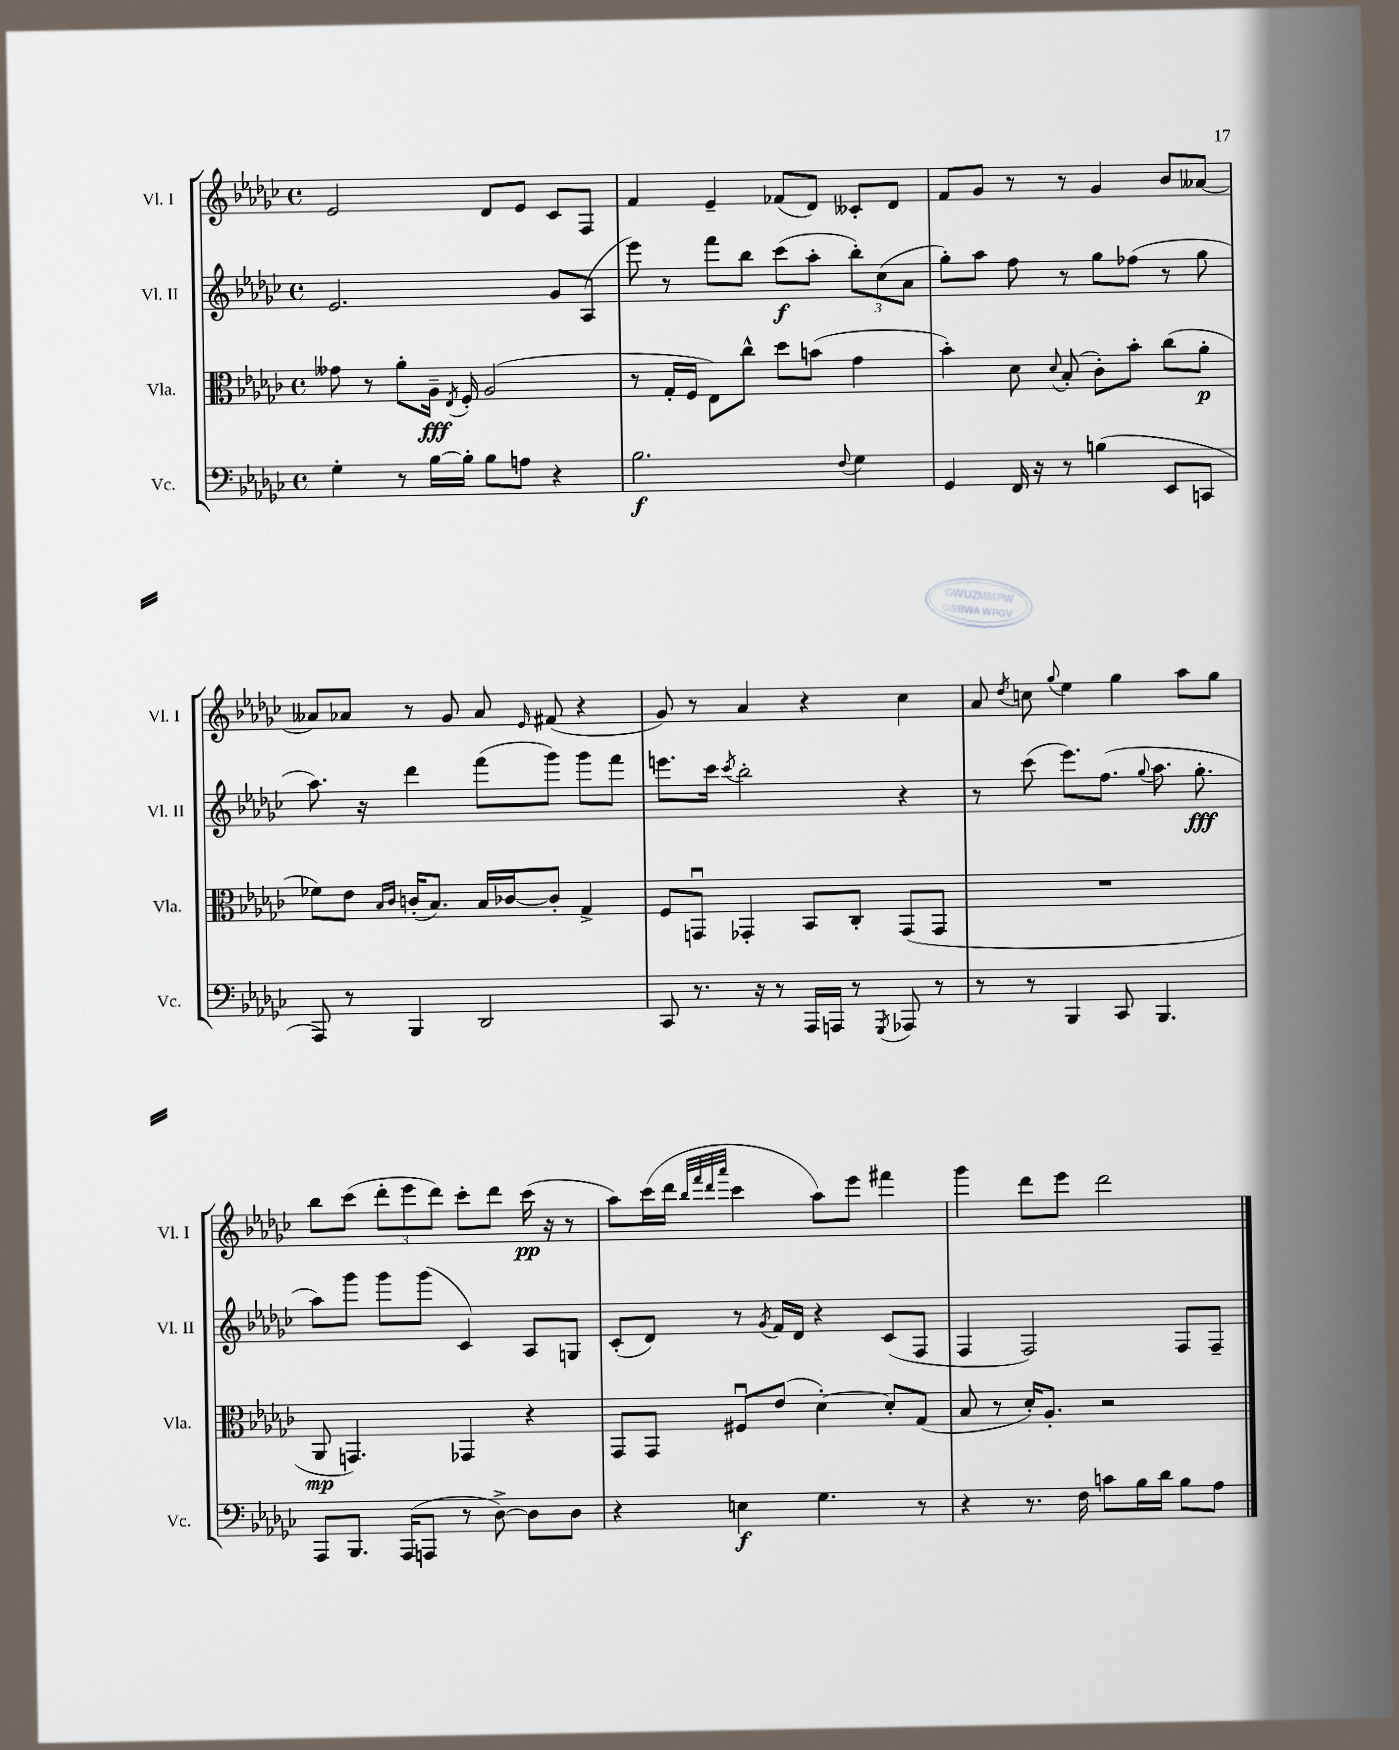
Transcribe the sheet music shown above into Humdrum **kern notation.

**kern	**kern	**kern	**kern
*staff4	*staff3	*staff2	*staff1
*clefF4	*clefC3	*clefG2	*clefG2
*k[b-e-a-d-g-c-]	*k[b-e-a-d-g-c-]	*k[b-e-a-d-g-c-]	*k[b-e-a-d-g-c-]
*M4/4	*M4/4	*M4/4	*M4/4
*met(c)	*met(c)	*met(c)	*met(c)
4G-'	8g--	2.e-	2e-
.	8r	.	.
8r	8a-'	.	.
[16B-	16A-~	.	.
.	8qE-	.	.
16B-']	16F'	.	.
8B-	(2A-	.	8d-
8A	.	.	8e-
4r	.	8g-	8c-
.	.	(8A-	8F
=	=	=	=
2.B-	8r	8eee-)	4f
.	16G-'	8r	.
.	16F	.	.
.	8E-)	8fff	4e-~
.	8cc-^^	8bb-	.
.	8dd-	(8ccc-	(8f-
.	(8b	8aa-'	8d-)
8qqF	.	.	.
4G-	4g-	12bb-')	8c--'
.	.	(12cc-	.
.	.	.	8d-
.	.	12a-	.
=	=	=	=
4GG-	4b-')	8gg-')	8f
.	.	8aa-	8g-
16FF	8d-	8ff	8r
16r	.	.	.
.	8qqd-	.	.
8r	(8B-'	8r	8r
(4B	8c-')	8gg-	4g-
.	8b-'	(8ff-	.
8EE-	(8cc-	8r	8b-
8CC	8a-'	8gg-	[8a--
=	=	=	=
8AAA-)	8f-)	8.aa-)	8a--]
8r	8e-	.	8a-
.	.	16r	.
.	16qqB-	.	.
.	16qqc-	.	.
4BBB-	(16c'	4ddd-	8r
.	8.B-)	.	.
.	.	.	8g-
2DD-	16B-	(8fff	8a-
.	[16c-	.	.
.	.	.	16qqe-
.	8c-']	8ggg-)	(8f#
.	4G-^	8ggg-	4r
.	.	8fff	.
=	=	=	=
8CC-	8F	8.eee	8g-)
8.r	8GGu	.	8r
.	.	16ccc-	.
.	.	8qccc-	.
.	4GG-'	2bb-'	4a-
16r	.	.	.
8r	.	.	.
16AAA-	8BB-	.	4r
16AAA	.	.	.
8r	8C-'	.	.
8qGGG-	.	.	.
8AAA-	(8GG-	4r	4cc-
8r	8GG-	.	.
=	=	=	=
8r	1r	8r	8a-
.	.	.	8qdd-
8r	.	(8ccc-	8cc
.	.	.	8qqgg-
4BBB-	.	8.eee-)	4ee-
.	.	(8.ff	.
8CC-	.	.	4gg-
.	.	8qqgg-	.
4.BBB-	.	8.aa-	.
.	.	.	8aa-
.	.	8.gg-'	.
.	.	.	8gg-
=	=	=	=
8AAA-	8AA-	8aa-)	8bb-
8.BBB-	4.GG)	8ggg-	(8ccc-
.	.	8ggg-	12ddd-'
(16AAA-	.	.	.
.	.	.	12eee-
8AAA	.	(8ggg-	.
.	.	.	12ddd-)
8r	4GG-	4c-)	8ccc-'
[8D-^)	.	.	8ddd-
8D-]	4r	8A-	(16ccc-
.	.	.	16r
8D-	.	8G	8r
=	=	=	=
4r	8GG-	(8c-'	8aa-)
.	8GG-	8d-)	(16ccc-
.	.	.	16ddd-
.	.	.	32qqbb-
.	.	.	32qqfff
.	.	.	32qqddd-
.	.	.	32qqaaa-
4E	8F#u	8r	4ccc-
.	.	8qg-	.
.	(8e-	16f	.
.	.	16d-	.
4.G-	[4d-')	4r	8aa-)
.	.	.	8eee-
.	8d-']	(8c-	4fff#
8r	(8G-	8F	.
=	=	=	=
4r	8B-	4F	4ggg-
.	8r	.	.
8.r	16d-')	2F)	8ddd-
.	8.A-'	.	.
.	.	.	8eee-
16F	.	.	.
8c	2r	.	2ddd-
16B-	.	.	.
16d-	.	.	.
8B-	.	8F	.
8A-	.	8F~	.
==	==	==	==
*-	*-	*-	*-
